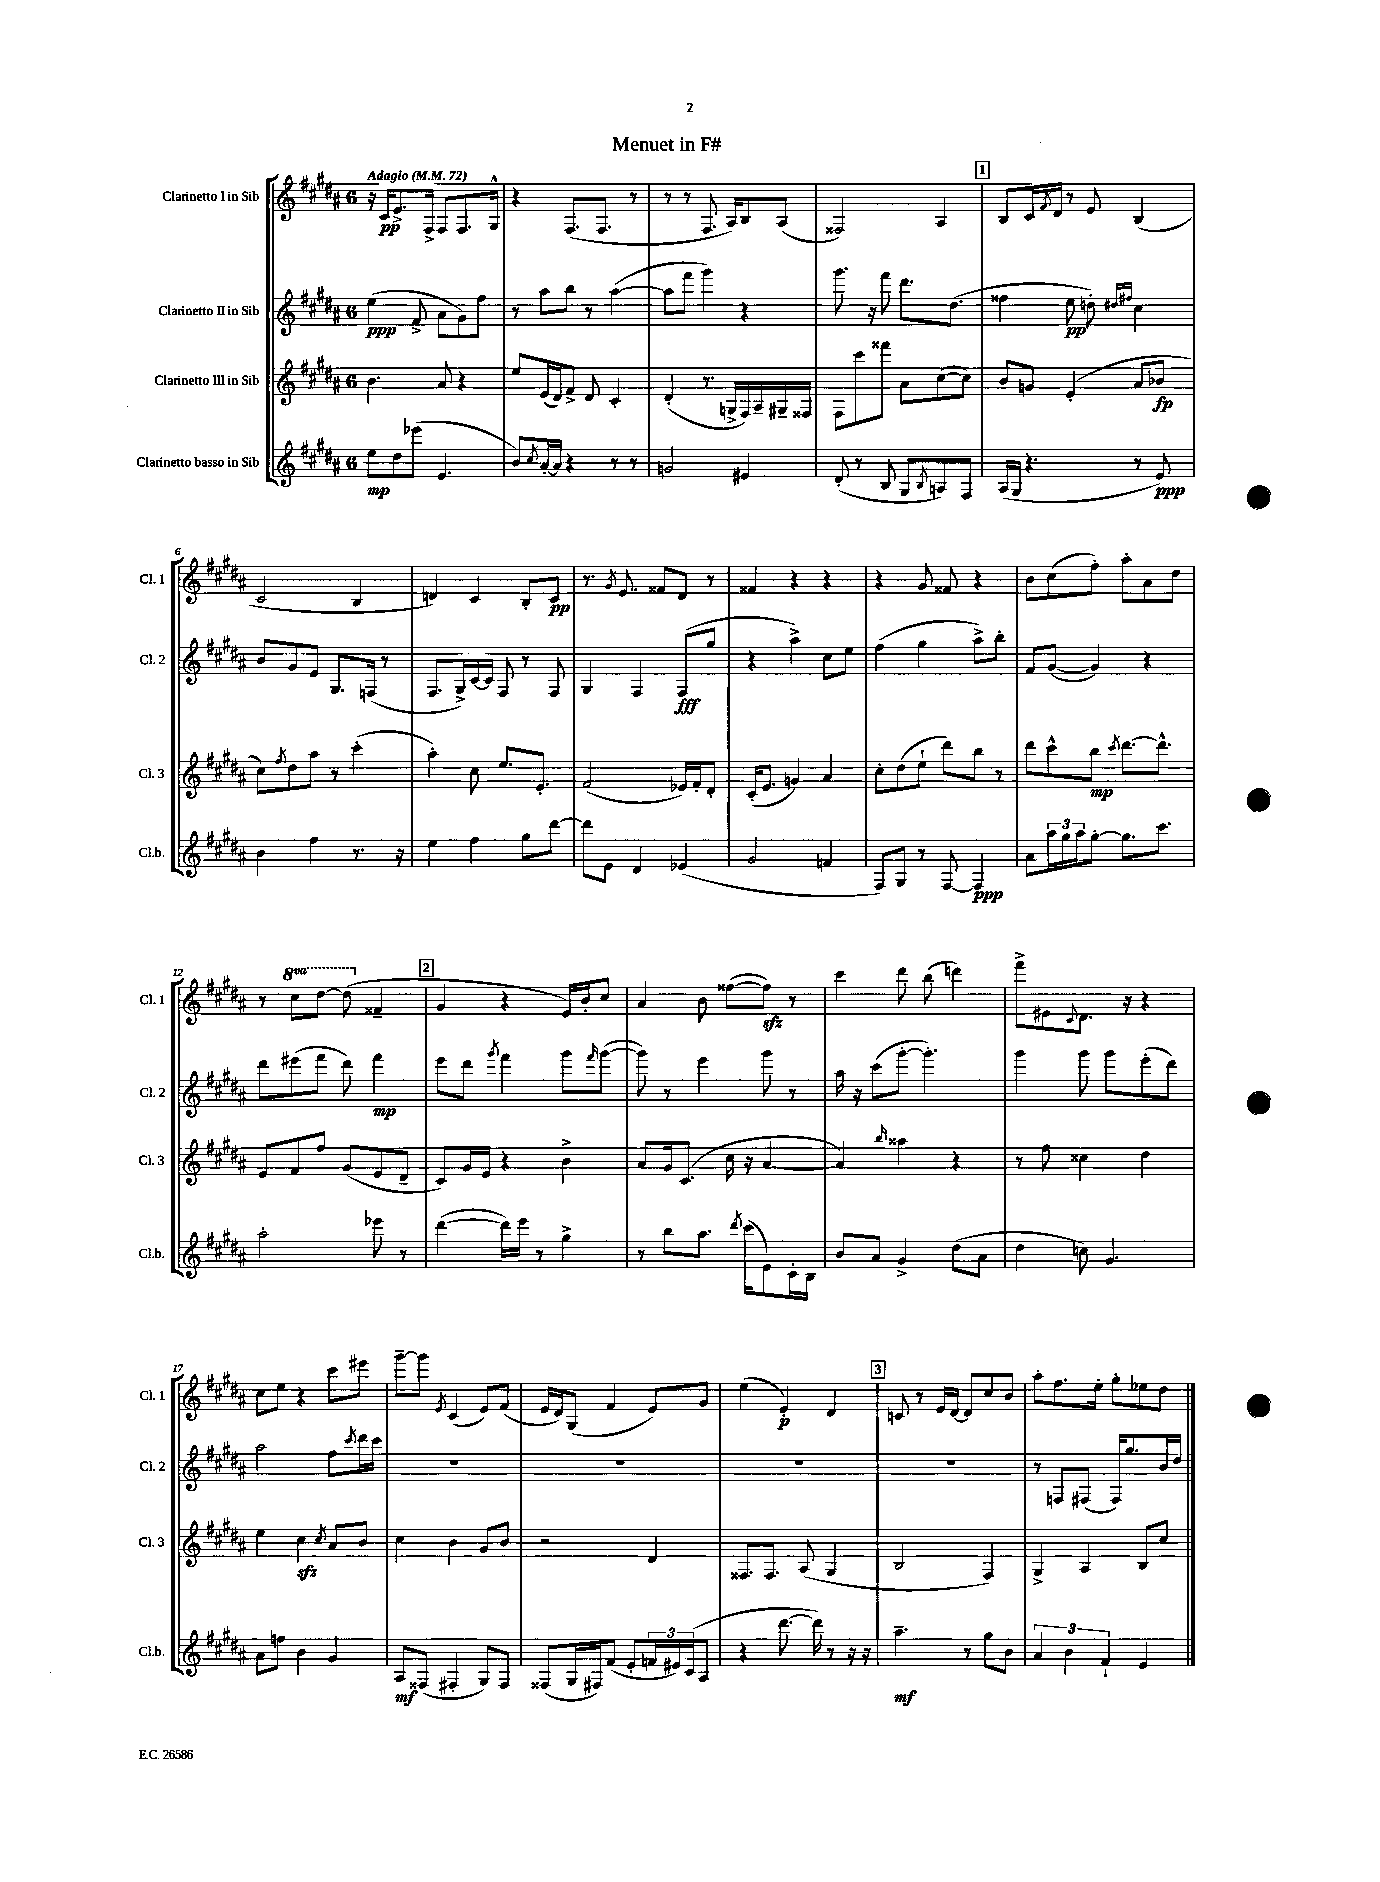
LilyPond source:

\header { title = "Menuet in F#" }
<<
\new StaffGroup <<
\new Staff = "s0" \with { instrumentName = "Clarinetto I in Sib" shortInstrumentName = "Cl. 1" } {
    \clef treble \key b \major \once \override Staff.TimeSignature.style = #'single-digit \time 6/8 \set Staff.ottavationMarkups = #ottavation-simple-ordinals \tempo "Adagio" 4 = 72
    r16 cis'16\pp e'8.-> fis16-> fis8 fis8. gis16-^ |
    r4 fis8.( fis8. r8 |
    r8 r8 fis8. ais16) b8 ais8( |
    fisis2) ais4 |
    \mark \markup { \box "1" } b8 cis'16 \acciaccatura { fis'8 } dis'16 r8 e'8 b4( |
    cis'2 b4 |
    d'4) cis'4 b8-. cis'8\pp |
    r8. \acciaccatura { gis'8 } e'8. fisis'8 dis'8 r8 |
    fisis'4 r4 r4 |
    r4 gis'8 fisis'8 r4 |
    b'8 cis''8( fis''8-.) ais''8-. ais'8 dis''8 |
    r8 \ottava #1 cis'''8 dis'''8~ dis'''8( \ottava #0 fisis'4-- |
    \mark \markup { \box "2" } gis'4 r4 e'16) b'16-. cis''8 |
    ais'4 b'8 fisis''8~( fisis''8\sfz) r8 |
    cis'''4 dis'''8 b''8( d'''4) |
    fis'''8-> eis'8 \appoggiatura { cis'8 } dis'8. r16 r4 |
    cis''8 e''8 r4 cis'''8 eis'''8 |
    gis'''8~-- gis'''8 \acciaccatura { e'8 } cis'4( e'8) fis'8( |
    e'16 dis'16) gis8( fis'4 e'8) gis'8 |
    e''4( e'4-.\p) dis'4 |
    \mark \markup { \box "3" } c'8 r8 e'16 dis'16~ dis'8 cis''8 b'8 |
    ais''8-. fis''8. e''16-. gis''8-. ees''8 dis''8 \bar "|." |
}
\new Staff = "s1" \with { instrumentName = "Clarinetto II in Sib" shortInstrumentName = "Cl. 2" } {
    \clef treble \key b \major \once \override Staff.TimeSignature.style = #'single-digit \time 6/8
    e''4\ppp( fis'8-> ais'8 gis'8) fis''8 |
    r8 ais''8 b''8 r8 ais''4~( |
    ais''8 fis'''8 gis'''4) r4 |
    gis'''8. r16 fis'''8 dis'''8. dis''8.( |
    \mark \markup { \box "1" } fisis''4 e''8\pp d''8-.) \grace { dis''16 fis''16 } cis''4 |
    b'8 gis'8 e'8 gis8. f16( r8 |
    fis8. gis16->) cis'16~ cis'16 fis8 r8 fis8 |
    gis4 fis4 fis8\fff( gis''8 |
    r4 ais''4->) cis''8 e''8 |
    fis''4( gis''4 ais''8->) b''8-. |
    fis'8 gis'8~( gis'4) r4 |
    dis'''8 eis'''8( fis'''8 dis'''8) fis'''4\mp |
    \mark \markup { \box "2" } e'''8 dis'''8 \acciaccatura { gis'''8 } fis'''4 gis'''8 \grace { fis'''16 } gis'''8~( |
    gis'''8) r8 e'''4 gis'''8 r8 |
    ais''16 r16 cis'''8( gis'''8~-. gis'''4.-.) |
    gis'''4 gis'''8 gis'''8 e'''8-.( dis'''8) |
    ais''2 fis''8 \acciaccatura { cis'''8 } dis'''16 cis'''16 |
    R2. |
    R2. |
    R2. |
    \mark \markup { \box "3" } R2. |
    r8 f8 fis8( fis16) gis''8. b'16 dis''16 \bar "|." |
}
\new Staff = "s2" \with { instrumentName = "Clarinetto III in Sib" shortInstrumentName = "Cl. 3" } {
    \clef treble \key b \major \once \override Staff.TimeSignature.style = #'single-digit \time 6/8
    b'4. ais'8 r4 |
    e''8 e'16( dis'16) fis'8-> dis'8 cis'4-. |
    dis'4-.( r8. g16-> fis16) ais16-- gis16-- fisis16 |
    fis8 cis'''8 fisis'''8 ais'8 cis''8~( cis''8) |
    \mark \markup { \box "1" } b'8 g'8 e'4-.( ais'8 bes'8\fp |
    cis''8) \acciaccatura { fis''8 } dis''8 ais''8 r8 cis'''4-.( |
    ais''4-.) cis''8 e''8. e'8.-. |
    fis'2( ees'16) fis'16-. dis'8-. |
    cis'16-.( e'8. g'4) ais'4 |
    cis''8-. dis''8( e''8-! dis'''8) b''8 r8 |
    dis'''8 cis'''8-^ b''8\mp \acciaccatura { cis'''8 } dis'''8.~ dis'''8.-^ |
    e'8 fis'8 fis''8 gis'8( e'8 dis'8-- |
    \mark \markup { \box "2" } cis'8) gis'16 e'16 r4 b'4-> |
    ais'8 gis'16 cis'8.( cis''16 r16 ais'4~ |
    ais'4) \grace { b''16 } aisis''4 r4 |
    r8 fis''8 cisis''4 dis''4 |
    e''4 cis''4\sfz \acciaccatura { cis''8 } ais'8 b'8 |
    cis''4 b'4 gis'8 b'8 |
    r2 dis'4 |
    fisis8. fisis8. ais8( gis4 |
    \mark \markup { \box "3" } b2 fis4) |
    gis4-> ais4 b8 cis''8 \bar "|." |
}
\new Staff = "s3" \with { instrumentName = "Clarinetto basso in Sib" shortInstrumentName = "Cl.b." } {
    \clef treble \key b \major \once \override Staff.TimeSignature.style = #'single-digit \time 6/8
    e''8\mp dis''8 ees'''8( e'4. |
    b'8) \acciaccatura { cis''8 } ais'16~-. ais'16 r4 r8 r8 |
    g'2 eis'4 |
    dis'8-.( r8 b8 gis8 \acciaccatura { b8 } a8) fis8 |
    \mark \markup { \box "1" } ais16( gis16 r4. r8 e'8\ppp) |
    b'4 fis''4 r8. r16 |
    e''4 fis''4 gis''8 dis'''8~ |
    dis'''8 e'8 dis'4 ees'4( |
    gis'2 f'4 |
    fis8) gis8 r8 fis8~ fis4\ppp |
    ais'8 \tuplet 3/2 { ais''16 gis''16 ais''16 } gis''8~-. gis''8. cis'''8. |
    ais''2-. ees'''8 r8 |
    \mark \markup { \box "2" } dis'''4~( dis'''16) e'''16 r8 gis''4-> |
    r8 b''8 ais''8. \acciaccatura { dis'''8 } cis'''16( e'8) cis'16-. b16 |
    b'8 ais'8 gis'4-> dis''8( ais'8 |
    dis''4 c''8) gis'4. |
    ais'8 f''8 b'4 gis'4 |
    ais8\mf fisis8( fis4-. gis8) fis8 |
    fisis8( gis16 fis16) fis'8( e'8-. \tuplet 3/2 { f'16 eis'16) cis'16( } ais8 |
    r4 dis'''8.~ dis'''16) r8 r16 r16 |
    \mark \markup { \box "3" } ais''4.--\mf r8 gis''8 b'8 |
    \tuplet 3/2 { ais'4 b'4 fis'4-! } e'4 \bar "|." |
}
>>
>>
